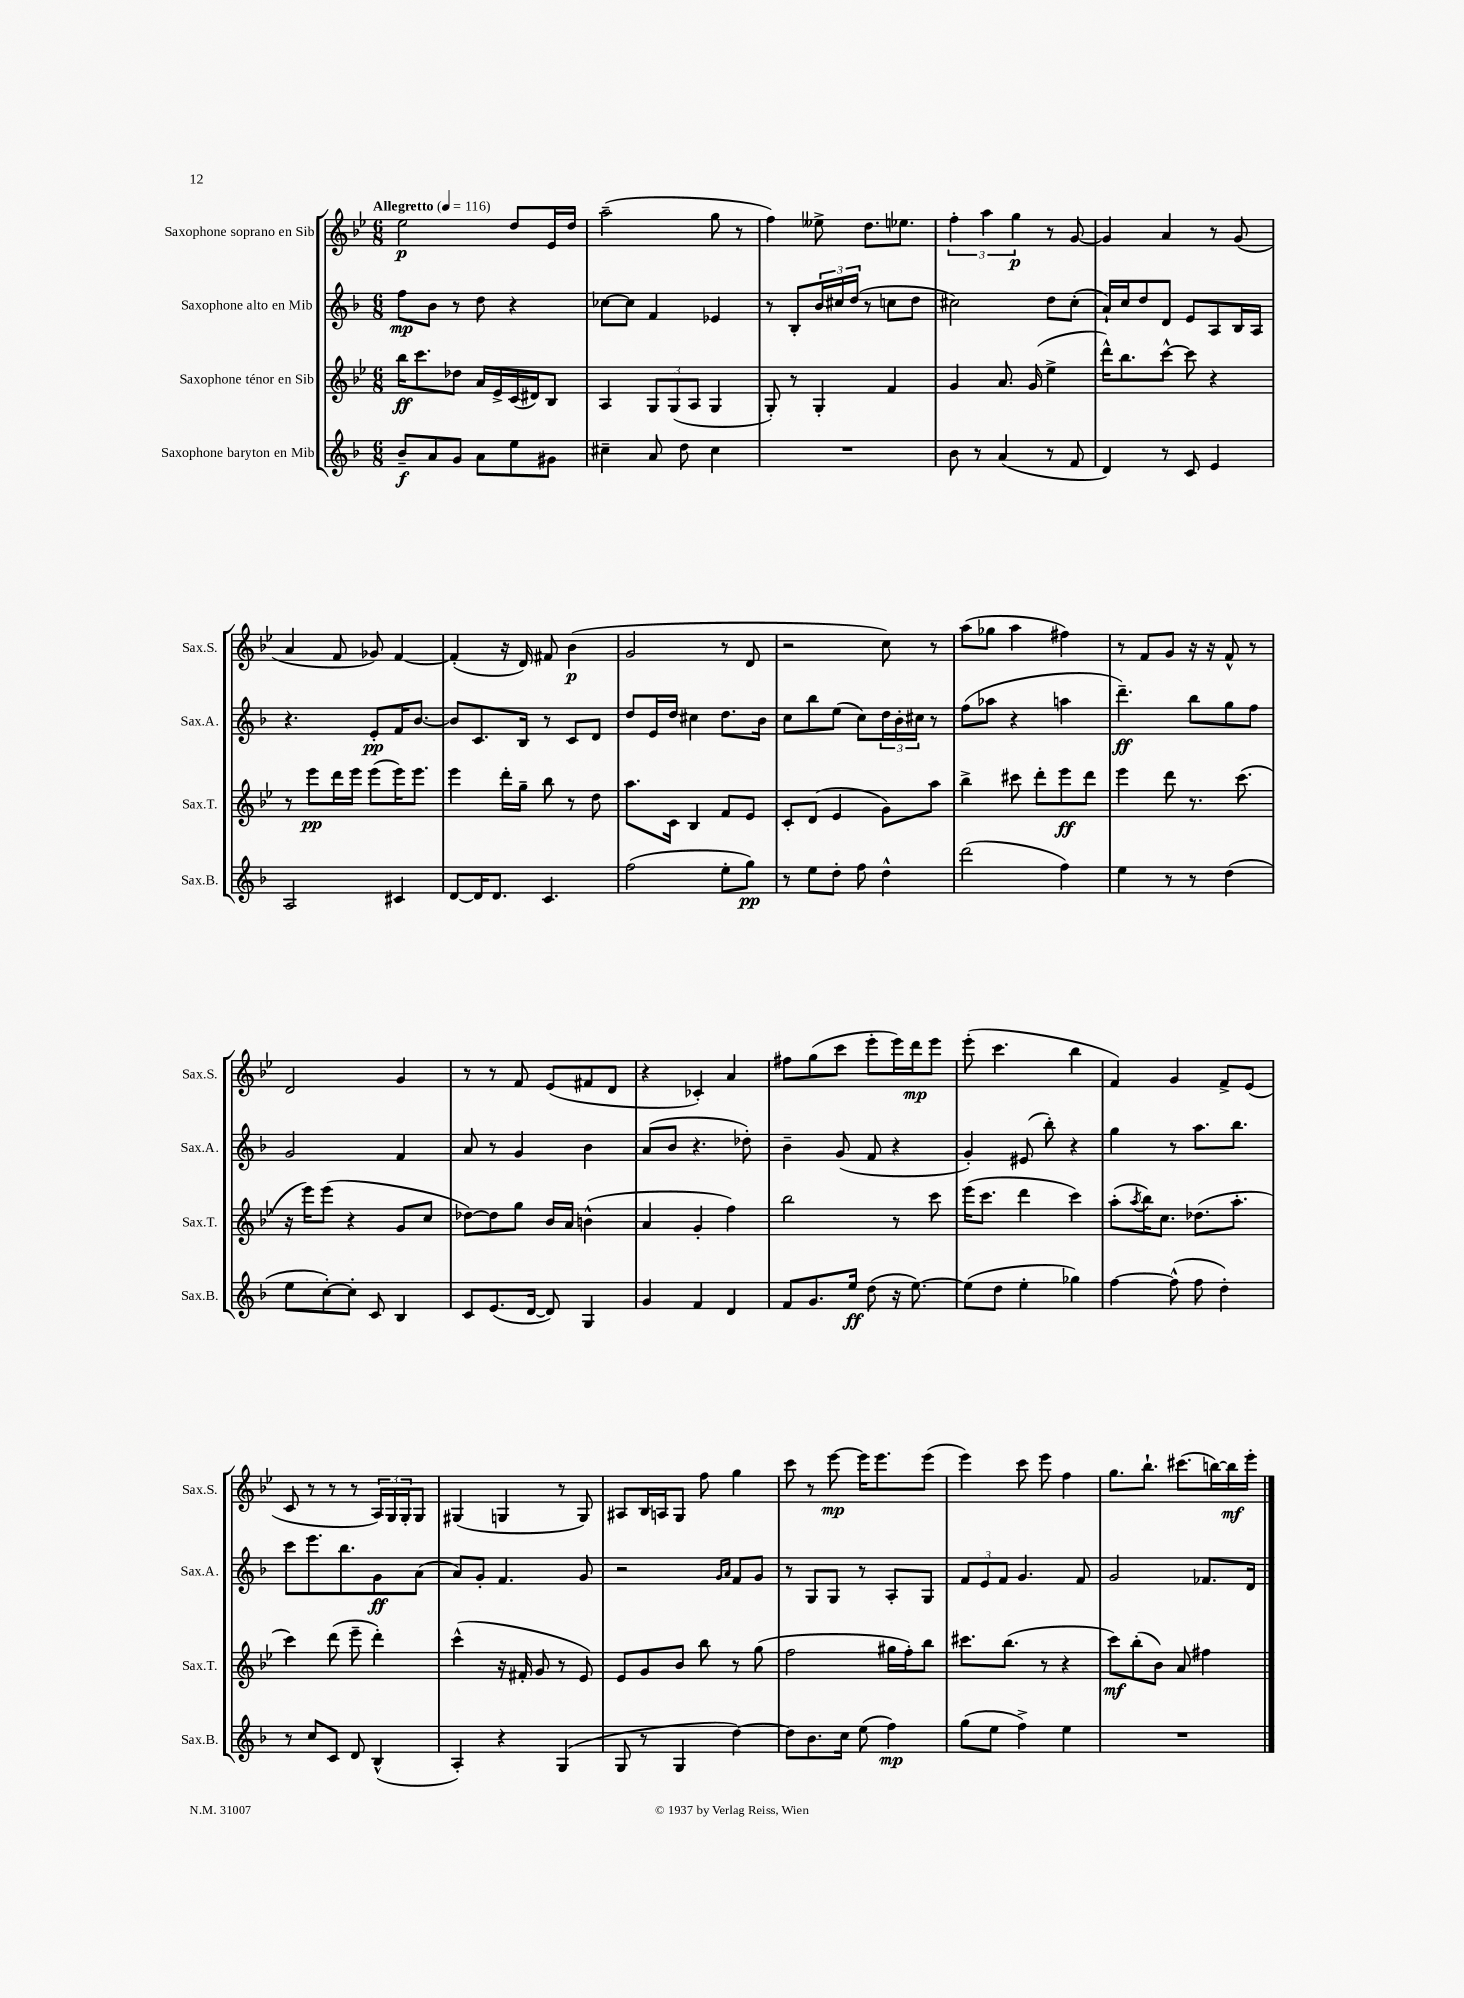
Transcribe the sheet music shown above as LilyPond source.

<<
\new StaffGroup <<
\new Staff = "s0" \with { instrumentName = "Saxophone soprano en Sib" shortInstrumentName = "Sax.S." } {
    \clef treble \key bes \major \numericTimeSignature \time 6/8 \tempo "Allegretto" 4 = 116
    ees''2\p d''8 ees'16 d''16 |
    a''2--( g''8 r8 |
    f''4) eeses''8-> d''8. ees''8. |
    \tuplet 3/2 { f''4-. a''4 g''4\p } r8 g'8~ |
    g'4 a'4 r8 g'8( |
    a'4 f'8 ges'8) f'4~ |
    f'4-.( r16 d'16) fis'8 bes'4\p( |
    g'2 r8 d'8 |
    r2 c''8) r8 |
    a''8( ges''8 a''4 fis''4) |
    r8 f'8 g'8 r16 r16 f'8-^ r8 |
    d'2 g'4 |
    r8 r8 f'8 ees'8( fis'8 d'8 |
    r4 ces'4-.) a'4 |
    fis''8 g''8( c'''8 ees'''8-. ees'''16) d'''16\mp ees'''8 |
    ees'''8-.( c'''4. bes''4 |
    f'4) g'4 f'8-> ees'8( |
    c'8 r8 r8 r8 \tuplet 3/2 { a16) g16 g16-. } g8 |
    gis4( g4 r8 g8) |
    ais8 bes16 a16 g8 f''8 g''4 |
    c'''8 r8 ees'''8~\mp ees'''16 ees'''8. ees'''8( |
    ees'''4) c'''8 ees'''8 f''4 |
    g''8. bes''8.-! cis'''8.( b''16~) b''16\mf ees'''16-. \bar "|." |
}
\new Staff = "s1" \with { instrumentName = "Saxophone alto en Mib" shortInstrumentName = "Sax.A." } {
    \clef treble \key f \major \numericTimeSignature \time 6/8
    f''8\mp bes'8 r8 d''8 r4 |
    ces''8~ ces''8 f'4 ees'4 |
    r8 bes8-. \tuplet 3/2 { bes'16 cis''16 d''16( } r8 c''8 d''8 |
    cis''2) d''8 cis''8-.( |
    a'16-!) c''16 d''8 d'8 e'8 a8 bes16 a16 |
    r4. e'8-.\pp f'16 bes'8.~ |
    bes'8 c'8. bes16 r8 c'8 d'8 |
    d''8 e'16 d''16 cis''4 d''8. bes'16 |
    c''8 bes''8 e''8( c''8) \tuplet 3/2 { d''16 bes'16-. cis''16 } r8 |
    f''8( aes''8 r4 a''4 |
    d'''4.--\ff) bes''8 g''8 f''8 |
    g'2 f'4 |
    a'8 r8 g'4 bes'4 |
    a'8( bes'8 r4. des''8-.) |
    bes'4-- g'8( f'8 r4 |
    g'4-.) eis'8( bes''8-.) r4 |
    g''4 r8 a''8. bes''8. |
    c'''8 e'''8. bes''8. g'8\ff a'8( |
    a'8) g'8-. f'4. g'8 |
    r2 \grace { g'16 a'16 } f'8 g'8 |
    r8 g8 g8 r8 a8-. g8 |
    \tuplet 3/2 { f'8 e'8 f'8 } g'4. f'8 |
    g'2 fes'8. d'16 \bar "|." |
}
\new Staff = "s2" \with { instrumentName = "Saxophone ténor en Sib" shortInstrumentName = "Sax.T." } {
    \clef treble \key bes \major \numericTimeSignature \time 6/8
    bes''16\ff c'''8. des''8 a'16 ees'16-> c'16( dis'16) bes8 |
    a4 \tuplet 3/2 { g8 g8( a8 } g4 |
    g8-.) r8 g4-. f'4 |
    g'4 a'8. g'16( ees''4-> |
    d'''16-^) bes''8. c'''8~-^ c'''8 r4 |
    r8 ees'''8\pp d'''16 ees'''16 ees'''8( ees'''16) ees'''8. |
    ees'''4 d'''16-. g''16-- bes''8 r8 d''8 |
    a''8. c'16 bes4 f'8 ees'8 |
    c'8-. d'8( ees'4 g'8) a''8 |
    bes''4-> cis'''8 d'''8-. ees'''8\ff d'''8 |
    ees'''4 d'''8 r8. c'''8.( |
    r16 ees'''16) ees'''8( r4 g'8 c''8 |
    des''8~) des''8 g''8 bes'16 a'16 b'4-^( |
    a'4 g'4-. f''4) |
    bes''2 r8 c'''8 |
    ees'''16( c'''8. d'''4 c'''4) |
    a''8-.( \acciaccatura { a''8 } bes''16) c''8. des''8.( a''8.-. |
    c'''4) d'''8( ees'''8-- d'''4-.) |
    c'''4-^( r16 fis'16-. g'8 r8 ees'8) |
    ees'8 g'8 bes'8 bes''8 r8 g''8( |
    f''2 gis''16 f''16-.) bes''8 |
    cis'''8. bes''8.( r8 r4 |
    c'''8\mf) bes''8-.( bes'8) a'8 fis''4 \bar "|." |
}
\new Staff = "s3" \with { instrumentName = "Saxophone baryton en Mib" shortInstrumentName = "Sax.B." } {
    \clef treble \key f \major \numericTimeSignature \time 6/8
    bes'8--\f a'8 g'8 a'8 e''8 gis'8 |
    cis''4-- a'8 d''8 cis''4 |
    R2. |
    bes'8 r8 a'4( r8 f'8 |
    d'4) r8 c'8 e'4 |
    a2 cis'4 |
    d'8~ d'16 d'8. c'4. |
    f''2( e''8-. g''8\pp) |
    r8 e''8 d''8-. f''8 d''4-^ |
    d'''2( f''4) |
    e''4 r8 r8 d''4( |
    e''8 c''8~-.) c''8-. c'8 bes4 |
    c'8 e'8.( d'16~ d'8) g4 |
    g'4 f'4 d'4 |
    f'8 g'8. e''16\ff d''8( r16 e''8.~) |
    e''8( d''8 e''4-. ges''4) |
    f''4~ f''8-^( f''8 d''4-.) |
    r8 c''8 c'8 d'8 bes4-^( |
    a4-.) r4 g4( |
    g8 r8 g4 d''4~) |
    d''8 bes'8. c''16 e''8( f''4\mp) |
    g''8( e''8 f''4->) e''4 |
    R2. \bar "|." |
}
>>
>>
\layout { \context { \Score \remove "Bar_number_engraver" } }
